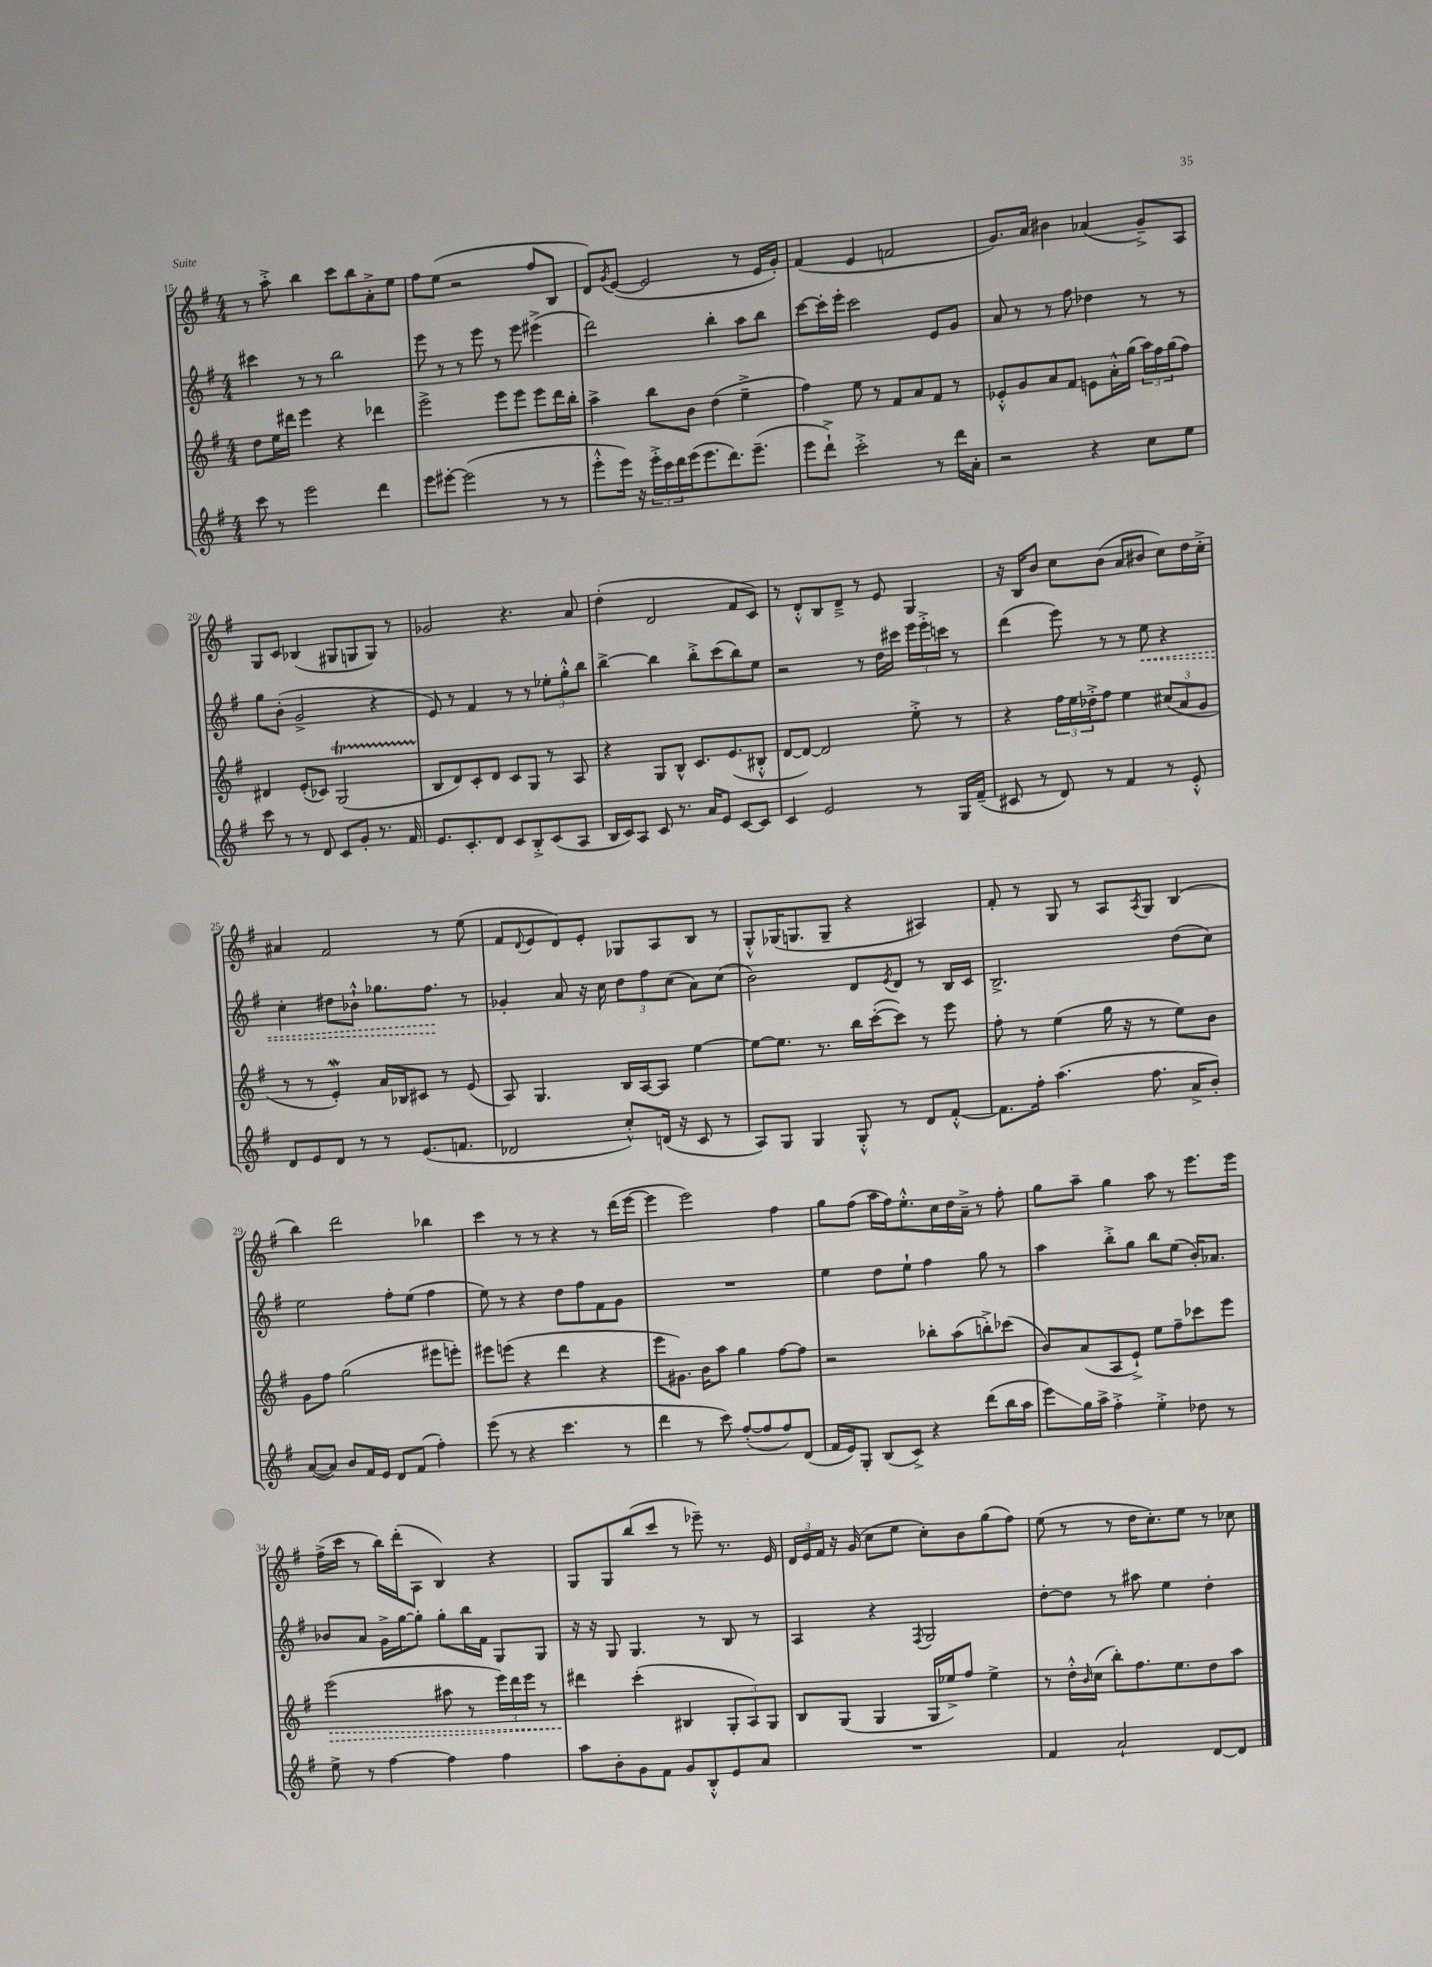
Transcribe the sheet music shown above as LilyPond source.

<<
\new StaffGroup <<
\new Staff = "s0" {
    \clef treble \key g \major \numericTimeSignature \time 4/4
    r8 a''8-.-> b''4 c'''8 b''8 a'8-.-> e''8 |
    fis''8 e''8( r2 fis''8 b8 |
    d'8) \acciaccatura { g'8 } e'8~( e'2 r8 e'16 g'16-.) |
    fis'4( e'4 f'2 |
    g'8.) a'16 bis'4 aes'4( g'8--->) a8 |
    g8 c'8 bes4( gis8 g8 g8) r8 |
    ges'2 r4. a'8 |
    d''4-.( d'2 fis'8 c'8) |
    r8 d'8-.-^ b8 d'8---> r8 e'8 g4 |
    r16 b16 b'8 c''8 b'8( a'8 bis'8 c''8) d''16 c''16-.-> |
    ais'4 fis'2 r8 e''8( |
    fis'8 \appoggiatura { d'8 } e'8 d'8) e'8-. ges8 a8 b8 r8 |
    g8-.-^ ges16( g8. g8-- r4 ais4) |
    fis'8-. r8 g8 r8 a8 \acciaccatura { a8 } g8 b4( |
    b''4) d'''2 bes''4 |
    c'''4 r8 r8 r4 r8 d'''16( e'''16~ |
    e'''4 e'''2) fis''4 |
    g''8 fis''8( a''16 fis''16) e''8.-.-^ c''16 d''16 a'16---> r8 fis''8-. |
    g''8 a''8-- g''4 a''8 r8 e'''8. e'''16 |
    fis''16->( c'''16 r8 b''16) d'''16-.( a8 b4) r4 |
    g8 g8 b''8( c'''8 r8 ees'''8--) r8. e'16 |
    \tuplet 3/2 { d'16 e'16 fis'16 } r16 g'16( c''8 e''8 c''8-.) b'8 g''8( fis''8) |
    e''8( r8 r8 d''16 c''8.-.) e''8 r8 ces''8 \bar "|." |
}
\new Staff = "s1" {
    \clef treble \key g \major \numericTimeSignature \time 4/4
    cis'''4 r8 r8 b''2 |
    e'''8 r8 r8 e'''8 r8 e'''8 eis'''4->( |
    d'''2) b''4-. a''8 b''8 |
    c'''8~ c'''16-. e'''16-. c'''2 e'8 g'8 |
    a'8 r8 r8 fis''8 des''4 r8 r8 |
    g''8 b'8-.( g'2-> r4 |
    e'8) r8 fis'4 r8 r8 \tuplet 3/2 { ees''8-. g''8-.-^ b''8 } |
    b''4~-> b''4 b''8-.-> c'''8( b''8) e''8 |
    r2 r8 d''16 cis'''16 \tuplet 3/2 { e'''16 e'''16-.-> c'''16 } r8 |
    d'''4( e'''8) r8 r8 \once \override Hairpin.style = #'dashed-line e''8\< r4 |
    c''4-. dis''8 bes'8-!-^ ges''8. fis''8.\! r8 |
    ges'4-. a'8 r16 c''16 \tuplet 3/2 { d''8 fis''8 c''8( } a'8) c''8( |
    b'2) d'8 \acciaccatura { e'8 } d'8 r8 b16 c'16 |
    b2.-> d''8( c''8) |
    e''2 fis''8-. e''8( fis''4 |
    e''8) r8 r4 d''8 fis''8 fis'8 g'8 |
    R1 |
    e''4 d''8 e''8-! fis''4 g''8 r8 |
    a''4 b''8-.-> g''8 b''8 e''8( b'16-.) aes'8. |
    bes'8 a'8 g'16-> g''16~ g''8-. g''8-. b''16 fis'16 g8 g8 |
    r16 r16 g8 g4. r8 b8 r8 |
    a4 r4 \acciaccatura { fis8 } g2 |
    d''8~-. d''8 r8 ais''8 e''4 d''4-. \bar "|." |
}
\new Staff = "s2" {
    \clef treble \key g \major \numericTimeSignature \time 4/4
    d''8 e''16 dis'''16 e'''4 r4 des'''4 |
    e'''2-> e'''8 e'''8 e'''8 d'''16 b''16-. |
    a''4-> b''8 b'8 d''4( e''4---> |
    fis''4) e''8 r8 fis'8 a'8 fis'8 r8 |
    ees'8-.-^ g'8 a'8 fis'8 e'8 a'16-.-^ g''16( \tuplet 3/2 { a''16) fis''16 g''16( } fis''8) |
    dis'4 e'8-.( ces'8) g2\startTrillSpan( |
    b8\stopTrillSpan d'8) c'8-. d'8 c'8 g8 r8 a8 |
    r4 g8 b8-^ c'8. e'8.( bis8-.-^ |
    d'8~ d'8~) d'2 e''8-.-> r8 |
    r4 \tuplet 3/2 { fis''16 e''16 des''16-.-> } fis''8 e''4 \tuplet 3/2 { cis''8( a'8 g'8 } |
    r8 r8 e'4-.\mordent) a'16 bes16 cis'8 r8 e'8( |
    a8) g4. b16 a16~ a8 e''4~ |
    e''8~ e''8. r8. b''16 c'''16~-.( c'''8) r8 e'''8 |
    fis''8-. r8 e''4( g''16 r16 r8 e''8) b'8 |
    g'8 fis''8 g''2( eis'''8 e'''8-.) |
    eis'''8 e'''8( r4 d'''4 r4 |
    e'''8 gis'8.) b'16 a''8 g''4 fis''8~ fis''8 |
    r2 bes''8-. a''8( b''8-.->) ces'''8( |
    b'8) a'8( a8 e'8-!->) e''8 fis''8-- ces'''8 e'''8 |
    \once \override Hairpin.style = #'dashed-line e'''2\>( ais''8 r8 \tuplet 3/2 { e'''16) d'''16 e'''16 } r8 |
    dis'''4\! c'''4-.( bis4 \tuplet 3/2 { g8-. a8) g8 } |
    b8 g8( g4 g16 ees''16->) fis''8 ees''4-> |
    r8 d''16-.-^ \grace { b'16 } c''16( b''8-.) fis''8. e''8. d''8 a''8 \bar "|." |
}
\new Staff = "s3" {
    \clef treble \key g \major \numericTimeSignature \time 4/4
    c'''8 r8 e'''2 d'''4 |
    e'''8 eis'''8~-. eis'''2( r8 r8 |
    e'''8-.-^ e'''16) r16 \tuplet 3/2 { e'''16-.-> c'''16 d'''16 } e'''16( e'''8. d'''8.) e'''8.--( |
    e'''8 d'''8-!->) c'''2-.-> r8 d'''16 a'16-. |
    r2 r4 c''8 e''8 |
    c'''8 r8 r8 d'8 c'8 g'8-. r8. fis'16 |
    e'8. c'8.-. d'8 c'8 b8-.-> c'8( a8 |
    b16 c'16) a8 c'8 r8. a'16 e'8 c'8~ c'8 |
    c'4 e'2 r8 g16 fis'16--( |
    cis'8 r8 d'8) r8 fis'4 r8 e'8-.-^ |
    d'8 e'8 d'8 r8 r8 e'8.( f'8. |
    des'2 c''8-.-^) d'16( r16 c'8 r8 |
    a8) g8 g4 g8-.-^ r8 d'8 fis'8~-.-^ |
    fis'8. fis''16-. a''4.( fis''8. a'16-> b'8-.) |
    a'8~( a'8) b'8 fis'16 e'16 d'8 fis'8( fis''4-.) |
    e'''8( r8 r4 c'''4. r8 |
    d'''4 r8 c'''8) fis''8~-.( fis''8 fis''8) d'8( |
    fis'16 e'16) g8-. b8( c'8->) r4 d'''8( b''16 a''16 |
    e'''8\glissando) g''16 a''16-> fis''4-.-> e''4-.-> des''8 r8 |
    e''8-> r8 fis''4~ fis''4 fis''4 |
    a''8 b'8-. g'8 fis'8 g'8 b8-.-^ e'8 a'8 |
    R1 |
    fis'4 a'2-! d'8~ d'8 \bar "|." |
}
>>
>>
\layout { \context { \Score currentBarNumber = #15 } }
